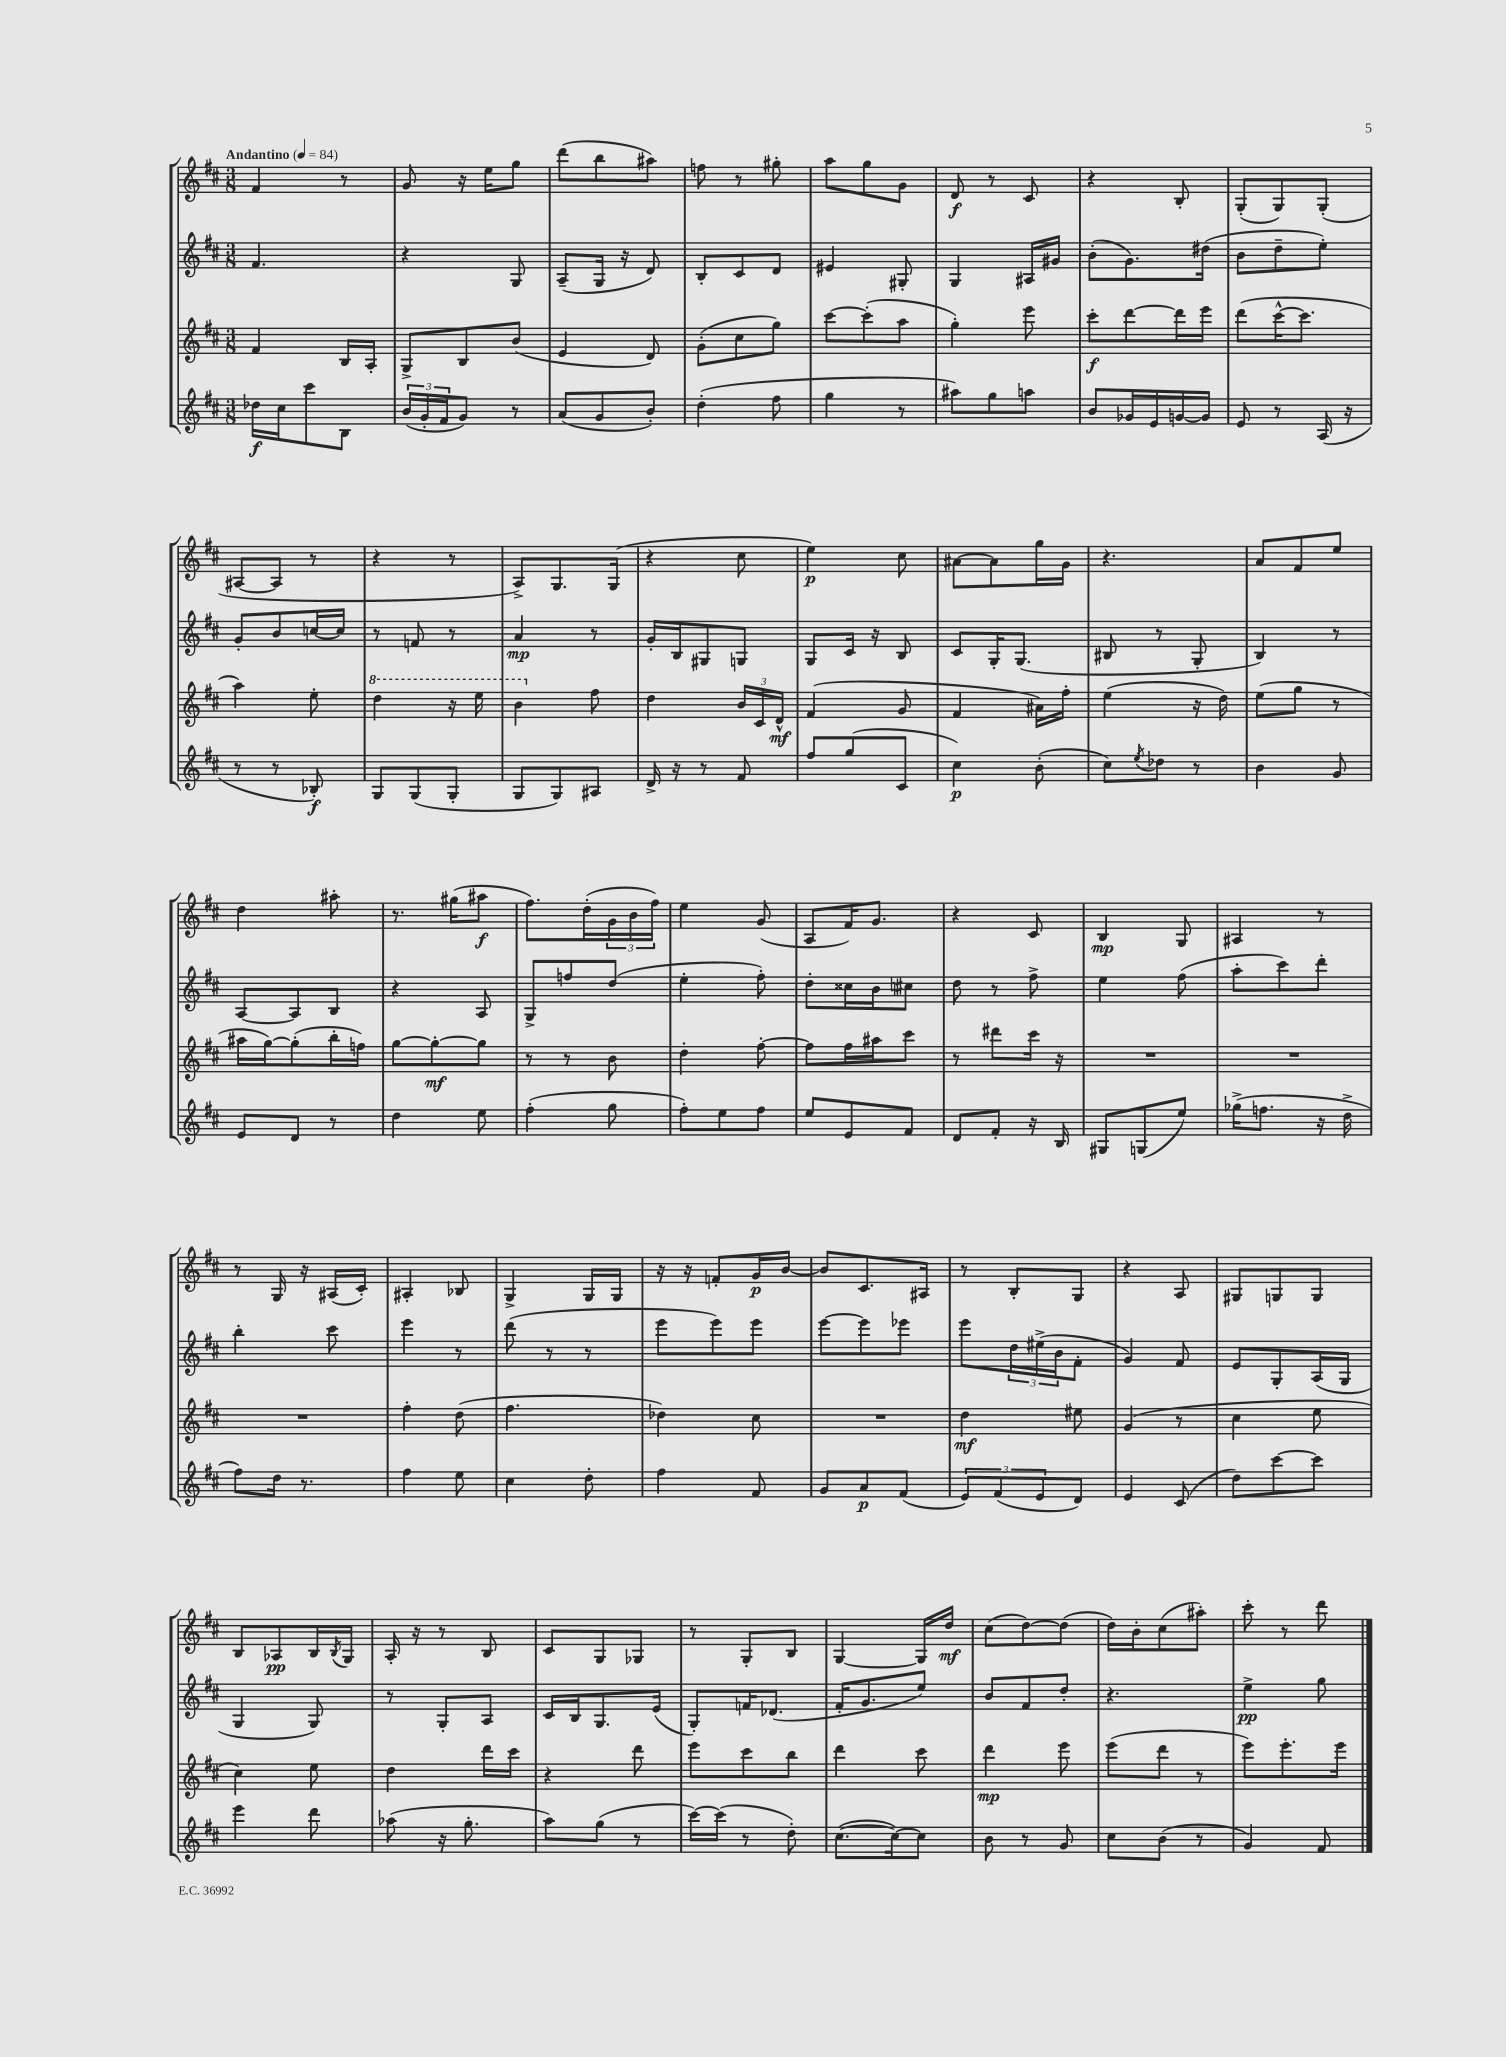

**kern	**dynam	**kern	**dynam	**kern	**dynam	**kern	**dynam
*part4	*part4	*part3	*part3	*part2	*part2	*part1	*part1
*staff4	*staff4	*staff3	*staff3	*staff2	*staff2	*staff1	*staff1
*clefG2	*	*clefG2	*	*clefG2	*	*clefG2	*
*k[f#c#]	*	*k[f#c#]	*	*k[f#c#]	*	*k[f#c#]	*
*M3/8	*	*M3/8	*	*M3/8	*	*M3/8	*
*MM84	*	*MM84	*	*MM84	*	*MM84	*
=1	=1	=1	=1	=1	=1	=1	=1
!	!	!	!	!	!	!LO:TX:a:B:t=Andantino	!
16dd-X\LL	f	4f#/	.	4.f#/	.	4f#/	.
16cc#\J	.	.	.	.	.	.	.
8ccc#\	.	.	.	.	.	.	.
8B\J	.	16B/LL	.	.	.	8r	.
.	.	16A'/JJ	.	.	.	.	.
=2	=2	=2	=2	=2	=2	=2	=2
(24b/LL	.	8G^/L	.	4r	.	8g/	.
24g'/	.	.	.	.	.	.	.
24f#/J	.	.	.	.	.	.	.
8g/J)	.	8B/	.	.	.	16r	.
.	.	.	.	.	.	16ee\KL	.
8r	.	(8b/J	.	8G/	.	8gg\J	.
=3	=3	=3	=3	=3	=3	=3	=3
(8a/L	.	4e/	.	(8A~/L	.	(8ddd\L	.
8g/	.	.	.	16G/Jk	.	8bb\	.
.	.	.	.	16r	.	.	.
8b'/J)	.	8d/)	.	8d/)	.	8aa#X\J)	.
=4	=4	=4	=4	=4	=4	=4	=4
(4dd'\	.	(8g'\L	.	8B'/L	.	8ffn\	.
.	.	8cc#\	.	8c#/	.	8r	.
8ff#\	.	8gg\J)	.	8d/J	.	8gg#X'\	.
=5	=5	=5	=5	=5	=5	=5	=5
4gg\	.	[8ccc#\L	.	4e#X/	.	8aa\L	.
.	.	(8ccc#'\]	.	.	.	8gg\	.
8r	.	8aa\J	.	8G#X'/	.	8g\J	.
=6	=6	=6	=6	=6	=6	=6	=6
8aa#X\L)	.	4gg'\)	.	4G/	.	8d/	f
8gg\	.	.	.	.	.	8r	.
8aan\J	.	8eee\	.	16A#X/LL	.	8c#/	.
.	.	.	.	16g#X/JJ	.	.	.
=7	=7	=7	=7	=7	=7	=7	=7
8b/L	.	8ccc#'\L	f	(8b'\L	.	4r	.
16g-X/L	.	[8ddd\	.	8.g\)	.	.	.
16e/	.	.	.	.	.	.	.
[16gn/	.	16ddd\L]	.	.	.	8B'/	.
16g/JJ]	.	16eee\JJ	.	(16dd#X\Jk	.	.	.
=8	=8	=8	=8	=8	=8	=8	=8
8e/	.	(8ddd\L	.	8b\L	.	(8G'/L	.
8r	.	[16ccc#^^\K	.	8dd~\	.	8G/)	.
.	.	8.ccc#\J]	.	.	.	.	.
(16A/	.	.	.	8ee'\J)	.	(8G'/J	.
16r	.	.	.	.	.	.	.
!!LO:LB:g=z
=9	=9	=9	=9	=9	=9	=9	=9
8r	.	4aa\)	.	8g'/L	.	[8A#X/L	.
8r	.	.	.	8b/	.	8A#/J]	.
8B-X'/)	f	8ee'\	.	[16ccn/L	.	8r	.
.	.	.	.	16cc/JJ]	.	.	.
=10	=10	=10	=10	=10	=10	=10	=10
*	*	*8va	*	*	*	*	*
8G/L	.	4ddd\	.	8r	.	4r	.
(8G/	.	.	.	8fn/	.	.	.
8G'/J	.	16r	.	8r	.	8r	.
.	.	16eee\	.	.	.	.	.
=11	=11	=11	=11	=11	=11	=11	=11
8G/L	.	4bb\	.	4a/	mp	8A^/L)	.
8G/)	.	.	.	.	.	8.G/	.
*	*	*X8va	*	*	*	*	*
8A#X/J	.	8ff#\	.	8r	.	.	.
.	.	.	.	.	.	(16G/Jk	.
=12	=12	=12	=12	=12	=12	=12	=12
16d^/	.	4dd\	.	16g'/LL	.	4r	.
16r	.	.	.	16B/J	.	.	.
8r	.	.	.	8G#X/	.	.	.
8f#/	.	24b/LL	.	8Gn/J	.	8cc#\	.
.	.	24c#/	.	.	.	.	.
.	.	24d^^/JJ	mf	.	.	.	.
=13	=13	=13	=13	=13	=13	=13	=13
8ff#/L	.	(4f#/	.	8G/L	.	4ee\)	p
(8gg/	.	.	.	16c#/Jk	.	.	.
.	.	.	.	16r	.	.	.
8c#/J	.	8g/	.	8B/	.	8cc#\	.
=14	=14	=14	=14	=14	=14	=14	=14
4cc#\)	p	4f#/	.	8c#/L	.	[8a#X\L	.
.	.	.	.	16G'/K	.	8a#\]	.
.	.	.	.	(8.G/J	.	.	.
(8b'\	.	16a#X\LL)	.	.	.	16gg\L	.
.	.	16ff#'\JJ	.	.	.	16g\JJ	.
=15	=15	=15	=15	=15	=15	=15	=15
8cc#\L)	.	(4ee\	.	8B#X/	.	4.r	.
8qee/	.	.	.	.	.	.	.
8dd-X\J	.	.	.	8r	.	.	.
8r	.	16r	.	8G'/	.	.	.
.	.	16dd\)	.	.	.	.	.
=16	=16	=16	=16	=16	=16	=16	=16
4b\	.	(8ee\L	.	4B/)	.	8a/L	.
.	.	8gg\J	.	.	.	8f#/	.
8g/	.	8r	.	8r	.	8ee/J	.
!!LO:LB:g=z
=17	=17	=17	=17	=17	=17	=17	=17
8e/L	.	16aa#X\LL	.	[8A/L	.	4dd\	.
.	.	[16gg\J)	.	.	.	.	.
8d/J	.	(8gg'\]	.	8A/]	.	.	.
8r	.	16bb'\L	.	8B/J	.	8aa#X'\	.
.	.	16ffn\JJ)	.	.	.	.	.
=18	=18	=18	=18	=18	=18	=18	=18
4dd\	.	[8gg\L	.	4r	.	8.r	.
.	.	8gg'\_	mf	.	.	.	.
.	.	.	.	.	.	(16gg#X\KL	.
8ee\	.	8gg\J]	.	8A/	.	8aa#X\J	f
=19	=19	=19	=19	=19	=19	=19	=19
(4ff#'\	.	8r	.	8G^/L	.	8.ff#\L)	.
.	.	8r	.	8ffn/	.	.	.
.	.	.	.	.	.	(16dd'\L	.
8gg\	.	8b\	.	(8dd/J	.	24g\	.
.	.	.	.	.	.	24b\	.
.	.	.	.	.	.	24ff#\JJ)	.
=20	=20	=20	=20	=20	=20	=20	=20
8ff#'\L)	.	4dd'\	.	4ee'\	.	4ee\	.
8ee\	.	.	.	.	.	.	.
8ff#\J	.	[8ff#'\	.	8ff#'\)	.	(8g/	.
=21	=21	=21	=21	=21	=21	=21	=21
8ee/L	.	8ff#\L]	.	8dd'\L	.	8A/L	.
8e/	.	16ff#\L	.	16cc##X\L	.	16f#/K)	.
.	.	16aa#X\J	.	16b\J	.	8.g/J	.
8f#/J	.	8ccc#\J	.	8cc#X\J	.	.	.
=22	=22	=22	=22	=22	=22	=22	=22
8d/L	.	8r	.	8dd\	.	4r	.
8f#'/J	.	8ddd#X\L	.	8r	.	.	.
16r	.	16ccc#\Jk	.	8ff#^\	.	8c#/	.
16B/	.	16r	.	.	.	.	.
=23	=23	=23	=23	=23	=23	=23	=23
8G#X/L	.	4.r	.	4ee\	.	4B/	mp
(8Gn/	.	.	.	.	.	.	.
8ee/J)	.	.	.	(8ff#\	.	8G/	.
=24	=24	=24	=24	=24	=24	=24	=24
(16gg-X^\KL	.	4.r	.	8aa'\L	.	4A#X/	.
8.ffn\J	.	.	.	.	.	.	.
.	.	.	.	8ccc#\)	.	.	.
16r	.	.	.	8ddd'\J	.	8r	.
16dd^\	.	.	.	.	.	.	.
!!LO:LB:g=z
=25	=25	=25	=25	=25	=25	=25	=25
8ff#\L)	.	4.r	.	4bb'\	.	8r	.
16dd\Jk	.	.	.	.	.	16G/	.
8.r	.	.	.	.	.	16r	.
.	.	.	.	8ccc#\	.	(16A#X/LL	.
.	.	.	.	.	.	16c#'/JJ)	.
=26	=26	=26	=26	=26	=26	=26	=26
4ff#\	.	4ff#'\	.	4eee\	.	4A#X'/	.
8ee\	.	(8dd\	.	8r	.	8B-X/	.
=27	=27	=27	=27	=27	=27	=27	=27
4cc#\	.	4.ff#\	.	(8ddd\	.	4G^/	.
.	.	.	.	8r	.	.	.
8dd'\	.	.	.	8r	.	16G/LL	.
.	.	.	.	.	.	16G/JJ	.
=28	=28	=28	=28	=28	=28	=28	=28
4ff#\	.	4dd-X\)	.	8eee\L	.	16r	.
.	.	.	.	.	.	16r	.
.	.	.	.	8eee\)	.	8fn'/L	.
8f#/	.	8cc#\	.	8eee\J	.	16g/L	p
.	.	.	.	.	.	[16b/JJ	.
=29	=29	=29	=29	=29	=29	=29	=29
8g/L	.	4.r	.	[8eee\L	.	8b/L]	.
8a/	p	.	.	8eee\]	.	8.c#/	.
(8f#/J	.	.	.	8eee-X\J	.	.	.
.	.	.	.	.	.	16A#X/Jk	.
=30	=30	=30	=30	=30	=30	=30	=30
12e/L)	.	4dd\	mf	8eee\L	.	8r	.
(12f#/	.	.	.	.	.	.	.
.	.	.	.	24dd\L	.	8B'/L	.
12e/	.	.	.	(24ee#X^\	.	.	.
.	.	.	.	24b\J	.	.	.
8d/J)	.	8ee#X\	.	8f#'\J	.	8G/J	.
=31	=31	=31	=31	=31	=31	=31	=31
4e/	.	(4g/	.	4g/)	.	4r	.
(8c#/	.	8r	.	8f#/	.	8A/	.
=32	=32	=32	=32	=32	=32	=32	=32
8dd\L)	.	4cc#\	.	8e/L	.	8G#X/L	.
[8ccc#\	.	.	.	8G'/	.	8Gn/	.
8ccc#\J]	.	8ee\	.	(16A/L	.	8G/J	.
.	.	.	.	16G/JJ	.	.	.
!!LO:LB:g=z
=33	=33	=33	=33	=33	=33	=33	=33
4eee\	.	4cc#\)	.	4G/	.	8B/L	.
.	.	.	.	.	.	8A-X/	pp
8ddd\	.	8ee\	.	8G/)	.	16B/L	.
.	.	.	.	.	.	8qB/	.
.	.	.	.	.	.	16G/JJ	.
=34	=34	=34	=34	=34	=34	=34	=34
(8aa-X\	.	4dd\	.	8r	.	16A'/	.
.	.	.	.	.	.	16r	.
16r	.	.	.	8G'/L	.	8r	.
8.gg'\	.	.	.	.	.	.	.
.	.	16ddd\LL	.	8A/J	.	8B/	.
.	.	16ccc#\JJ	.	.	.	.	.
=35	=35	=35	=35	=35	=35	=35	=35
8aa\L)	.	4r	.	16c#/LL	.	8c#/L	.
.	.	.	.	16B/J	.	.	.
(8gg\J	.	.	.	8.G/	.	8G/	.
8r	.	8ddd\	.	.	.	8G-X/J	.
.	.	.	.	(16e/Jk	.	.	.
=36	=36	=36	=36	=36	=36	=36	=36
[16ccc#\LL)	.	8eee\L	.	8G'/L)	.	8r	.
(16ccc#\JJ]	.	.	.	.	.	.	.
8r	.	8ccc#\	.	16fn/K	.	8G'/L	.
.	.	.	.	(8.d-X/J	.	.	.
8dd'\)	.	8bb\J	.	.	.	8B/J	.
=37	=37	=37	=37	=37	=37	=37	=37
([8.cc#\L	.	4ddd\	.	16f#'/KL	.	[4G/	.
.	.	.	.	8.g/	.	.	.
16cc#\k_)	.	.	.	.	.	.	.
8cc#\J]	.	8ccc#\	.	8ee/J)	.	16G/LL]	.
.	.	.	.	.	.	16dd/JJ	mf
=38	=38	=38	=38	=38	=38	=38	=38
8b\	.	4ddd\	mp	8b/L	.	(8cc#\L	.
8r	.	.	.	8f#/	.	[8dd\)	.
8g/	.	8eee\	.	8dd'/J	.	(8dd\J]	.
=39	=39	=39	=39	=39	=39	=39	=39
8cc#\L	.	(8eee\L	.	4.r	.	16dd\LL)	.
.	.	.	.	.	.	16b'\J	.
(8b\J	.	8ddd\J	.	.	.	(8cc#\	.
8r	.	8r	.	.	.	8aa#X'\J)	.
=40	=40	=40	=40	=40	=40	=40	=40
4g/)	.	8eee\L)	.	4ee^\	pp	8ccc#'\	.
.	.	8.eee'\	.	.	.	8r	.
8f#/	.	.	.	8gg\	.	8ddd\	.
.	.	16eee\Jk	.	.	.	.	.
==	==	==	==	==	==	==	==
*-	*-	*-	*-	*-	*-	*-	*-
